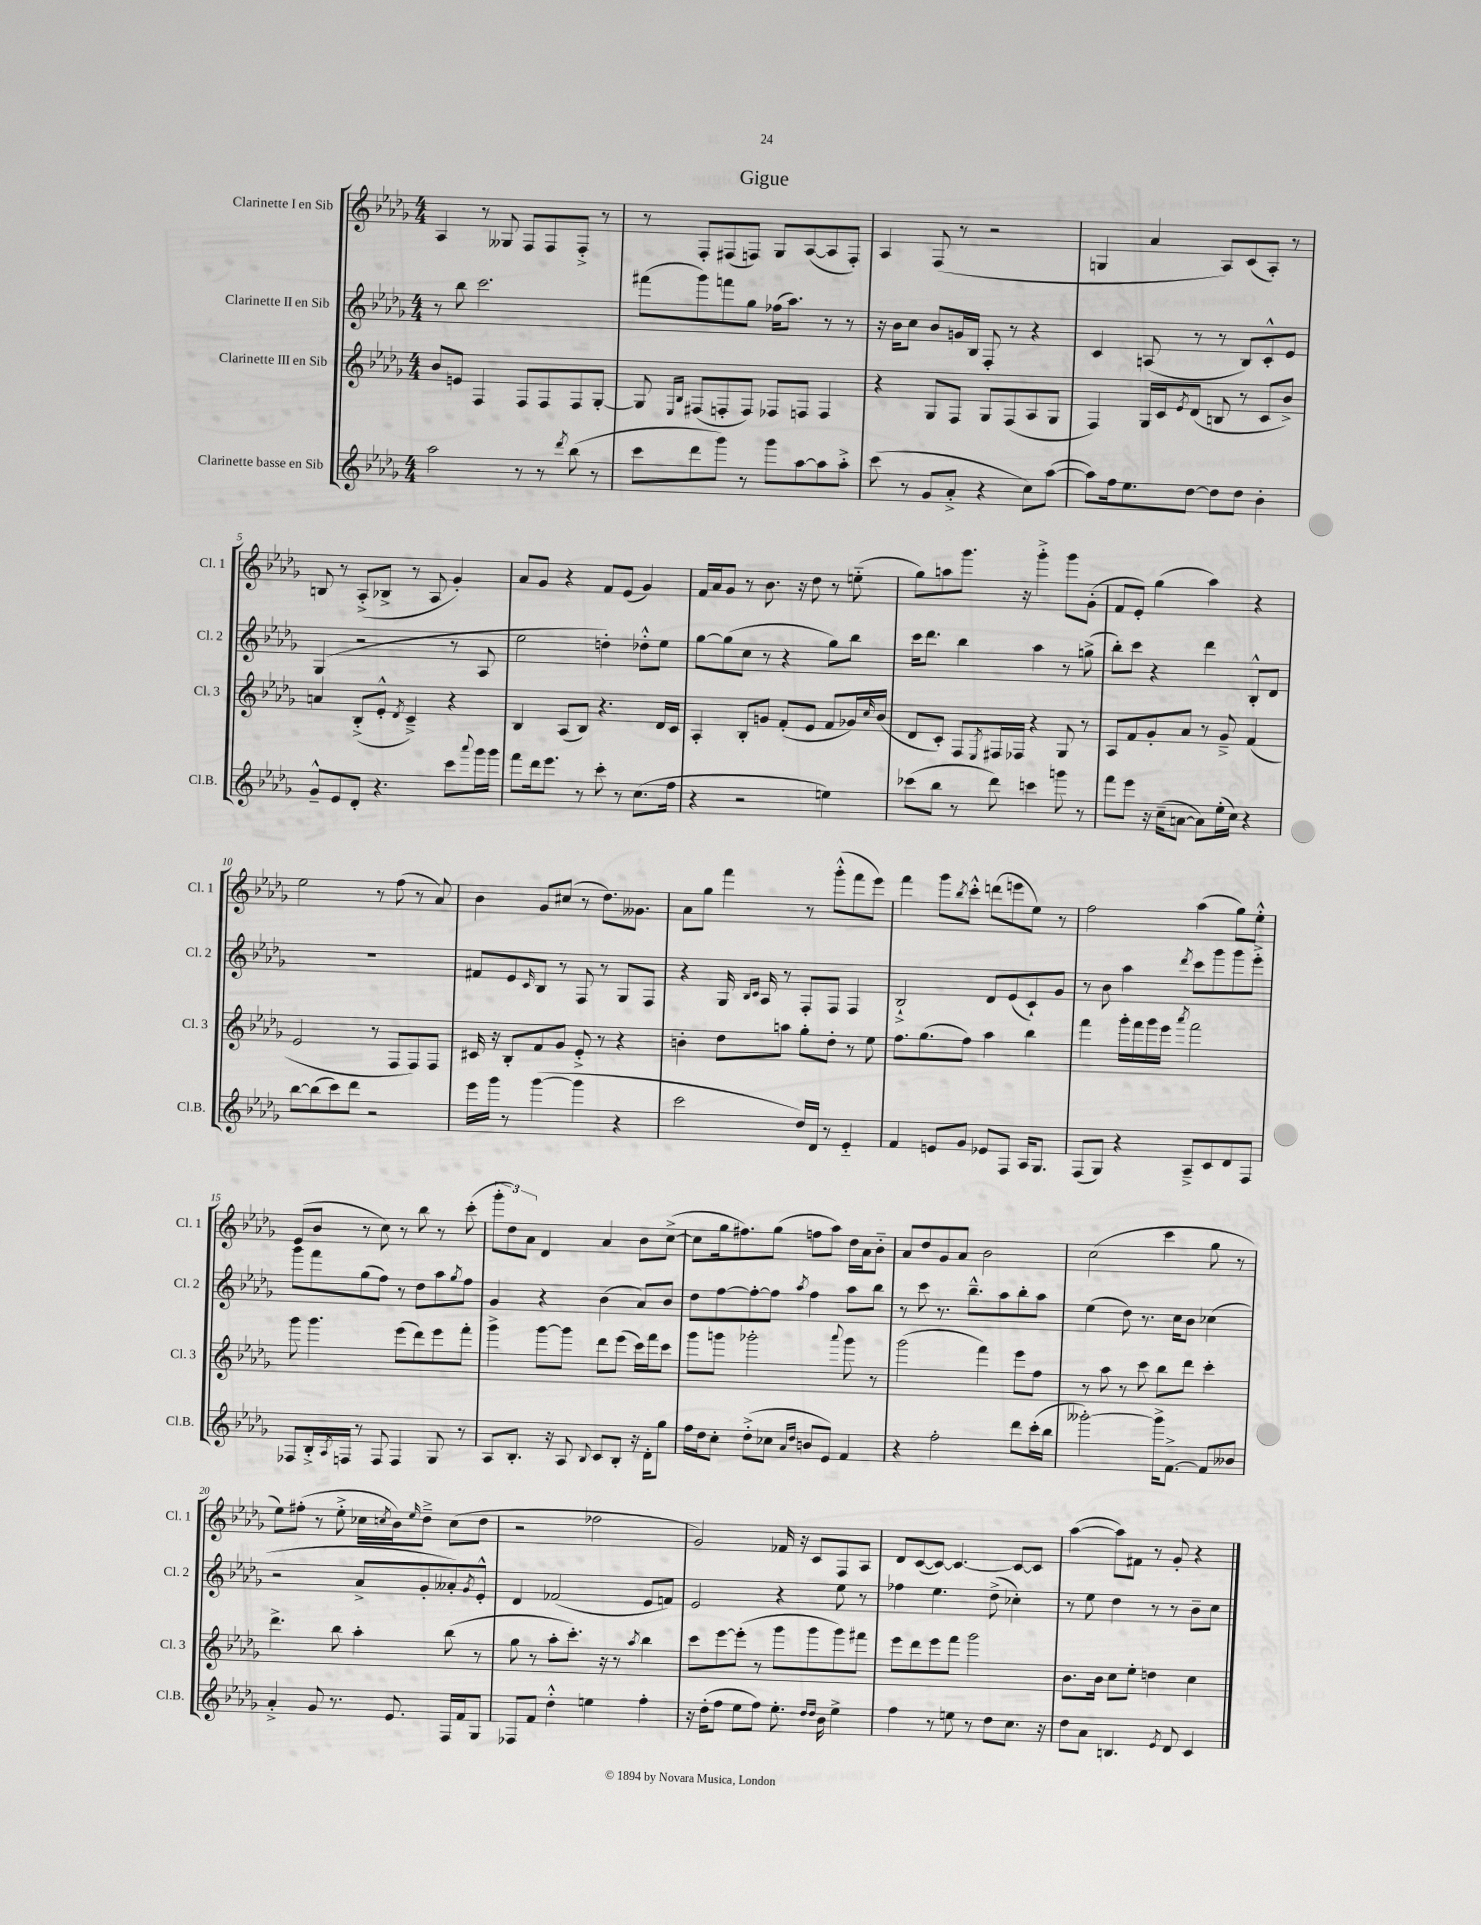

**kern	**kern	**kern	**kern
*staff4	*staff3	*staff2	*staff1
*clefG2	*clefG2	*clefG2	*clefG2
*k[b-e-a-d-g-]	*k[b-e-a-d-g-]	*k[b-e-a-d-g-]	*k[b-e-a-d-g-]
*M4/4	*M4/4	*M4/4	*M4/4
2aa-	8b-	8r	4A-
.	8e	8bb-	.
.	4F	2.ccc	8r
.	.	.	8G--
8r	8F	.	8F
8r	8F	.	8F
8qddd-	.	.	.
(8bb-	8F	.	8F'^
8r	[8G-'	.	8r
=	=	=	=
8ccc	8G-]	(8fff#	8r
.	16qqE-	.	.
.	16qqB-	.	.
8ddd-	(8F#	8ggg-)	8F'
8ggg-)	8F'	8fff	(8F#
8r	8F)	8gg-	8F)
8ggg-	8F-	(16ff-	8G-
.	.	8.aa-)	.
[8aa-	8F	.	([8A-
8aa-]	4F	8r	8A-]
8aa-'^	.	8r	8F')
=	=	=	=
(8ccc	4r	16r	4A-
.	.	16b-	.
8r	.	8cc	.
8g-	8G-	8b-	(8F
8a-'^	8F	16g	8r
.	.	16B-	.
4r	8G-	8F'	2r
.	(8F	8r	.
8cc)	8A-	4r	.
([8aa-	8G-	.	.
=	=	=	=
8aa-])	4F)	4c	4G
16ff	.	.	.
8.ee-	.	.	.
.	16G-	(8A	4a-
.	16c	.	.
.	8qe-	.	.
[8dd-	(8d-	8r	.
8dd-]	8B	8r	8A-)
8dd-	8r	8B-)	(8c
4b-'	8c	8c'^^	8A-')
.	8b-^)	8e-	8r
=	=	=	=
8g-~^^	4a	(4G-	8B
8e-	.	.	8r
8d-'	(8B-'^	2r	(8A-'^
4.r	8e-'^^	.	8B-^
.	8qd-	.	.
.	4c~^)	.	8r
.	.	.	8A-
8ccc	4r	8r	4g-')
8qqaaa-	.	.	.
16ggg-	.	8A-	.
16ggg-	.	.	.
=	=	=	=
8fff	4B-	2ee-	8a-
16ddd-	.	.	8g-
8.eee-	.	.	.
.	(8A-	.	4r
8r	8B-)	.	.
8ccc'	4.r	4dd')	8f
8r	.	.	(8e-
(8.cc	.	8dd-'^^	4g-)
.	16d-	8ee-	.
16ff	16c	.	.
=	=	=	=
4r	4A-'	[8gg-	16f
.	.	.	16a-
.	.	(8gg-]	8g-
2r	8B-'	8cc	8r
.	8g	8r	8.b-
.	(8f'	4r	.
.	.	.	16r
.	8e-	.	8dd-
4ee)	8f	8gg-)	8r
.	16g-)	8bb-	(8ee'~
.	16qqcc	.	.
.	(16b-	.	.
=	=	=	=
(8ccc-	8d-	16ccc	8gg-)
.	.	8.ddd-	.
8bb-	8c')	.	8aa
8r	8F	4bb-	8.ggg-
.	8qE-	.	.
8ddd-)	16F#	.	.
.	16F-	.	16r
4ccc	4r	4aa-	4ggg-'^
8ggg	8G-	8r	8ggg-
8r	8r	(8gg^	(8g-'
=	=	=	=
8fff	8A-	8bb-')	8f
8eee-	8f	8ccc	8e-')
16r	8g-'	4r	(4gg-
(16cc~	.	.	.
[8a	8a-	.	.
8a])	8r	4ddd-	4aa-)
(16ee-'	8g-~^	.	.
16cc)	.	.	.
4r	(4f	8B-'^^	4r
.	.	8d-	.
=	=	=	=
[8bb-	2e-	1r	2ee-
(8bb-]	.	.	.
8ccc)	.	.	.
8ddd-	.	.	.
2r	8r	.	8r
.	8F	.	(8ff
.	8F)	.	8r
.	8F	.	8a-)
=	=	=	=
16eee-	16c#	8f#	4b-
16ggg-	16r	.	.
8r	8B-'	8e-	.
.	.	16qqc	.
([4ggg-	8f	8B-	8g-
.	8g-	8r	(8cc#
4ggg-]	8e-'^	8F	8r
.	8r	8r	8.dd-)
4r	4r	8G-	.
.	.	.	8.g--
.	.	8F	.
=	=	=	=
2ccc	4b'	4r	8a-
.	.	.	8gg-
.	8dd-	16G-	4fff
.	.	16qqB-	.
.	.	16qqc	.
.	.	16A-	.
.	8aa	8r	.
16dd-)	8gg-'	8F'	8r
16d-	.	.	.
8r	8dd-'	8F	(8ggg-'^^
4e-'~	8r	4F	8fff
.	8ee-	.	8eee-)
=	=	=	=
4f	8.ff	2B-`^	4fff
.	(8.gg-	.	.
8e	.	.	8ggg-
.	.	.	8qbb-
8g-	8ff)	.	8ccc'^^
8e-	4aa-	8d-	(8ddd
8F	.	(8e-	8eee
16A-	4bb-	8c`)	8ee-)
8.G-	.	.	.
.	.	8g-	8r
=	=	=	=
(8F	4fff	8r	2ff
8G-)	.	8b-	.
4r	16ggg-'	4aa-	.
.	16fff	.	.
.	16ggg-	.	.
.	16eee-	.	.
.	8qaaa-	8qddd-	.
8A-~^	2fff	8ccc	(4aa-
8c	.	8ggg-	.
8d-	.	8ggg-	8gg-)
8F	.	8eee-'^	8ee-'^^
=	=	=	=
8F-	8ggg-	8ggg-	(8e-
16B-'^	4.ggg-	8fff	8b-
8qA-	.	.	.
16F	.	.	.
8r	.	(8gg-	8r
8F	.	8ff)	8cc)
4F	(8eee-	8r	8r
.	8ddd-)	8dd-	8bb-
8G-	8eee-	8aa-	8r
.	.	8qgg-	.
8r	8fff'	8ff	(8ccc'
=	=	=	=
8A-	4ggg-^	4g-	12ggg-'
.	.	.	12dd-)
8.B-'	.	.	.
.	.	.	12a-
.	[8ggg-	4r	4d-
16r	.	.	.
8A-	8ggg-]	.	.
8qqB-	.	.	.
8c	8ddd-	(4b-	4a-
8B-'	(8eee-	.	.
16r	16ccc)	8a-)	8b-
16d-'	16fff	.	.
8gg-	8ccc	8b-	([8cc^
=	=	=	=
16ff	8ggg-	8dd-	8cc]
16dd-	.	.	.
8cc'	8ggg	[8ff	16gg-
.	.	.	8.ff#)
(8dd-'^	2ggg-'	8ff'_	.
8cc-	.	8ff]	(8gg-
16qqa-	.	.	.
16qqdd-	.	8qaa-	.
8b	.	4ff	8ff
8e-)	.	.	8aa-)
.	8qqaaa-	.	.
4f	8ggg-	8aa-	16dd-
.	.	.	16a-
.	8r	8bb-	8b-'~
=	=	=	=
4r	(2ggg-	8r	8a-
.	.	8ccc	8dd-
2ff'	.	8.r	8g-
.	.	.	8a-
.	.	8.bb-~^^	.
.	4fff)	.	2b-
.	.	8aa-	.
8ddd-	8eee-	8bb-'	.
(16ccc'	8ff	8aa-	.
16bb-	.	.	.
=	=	=	=
[2ggg--')	8r	(4ee-	(2cc
.	8aa-	.	.
.	8r	8dd-)	.
.	8ccc	8.r	.
16ggg--^]	8bb-	.	4ccc
[8.f^	.	16cc	.
.	8ddd-	8b-	.
8f]	4ccc'	(4cc-	8gg-
8b--	.	.	8r
=	=	=	=
4a-'^	4.ddd-^	2r	8ee-)
.	.	.	(8ff#'
8g-	.	.	8r
8.r	8bb-	.	8ee-'^
.	4aa-'	8a-^	16cc-
.	.	.	8qcc
8.e-	.	.	16b-)
.	.	.	16qqee-
.	.	8g-'	8dd-~^
16F	(8bb-	8a--')	(8cc
16f	.	.	.
.	.	8qg-	.
8G-	8r	8e-'^^	8dd-
=	=	=	=
8F-	8gg-	4d-	2r
8f	8r	.	.
4dd-'^^	8aa-'	(2f-	.
.	8.ccc')	.	.
4ee	.	.	2ff-
.	16r	.	.
.	8r	.	.
.	8qaa-	.	.
4ff'	4bb-	8e-	.
.	.	8f)	.
=	=	=	=
16r	8ccc	2e-	2g-)
(16dd-'	.	.	.
8ff	[8eee-	.	.
8ee-	(8eee-']	.	.
8ff)	8r	.	.
8.ee-'	8ggg-	4r	16f-
.	.	.	16r
.	8ggg-	.	8c
16qqdd-	.	.	.
16qqdd-	.	.	.
16b-	.	.	.
4ee-^	8ggg-)	8ee-	8F
.	8fff#	8r	8A-
=	=	=	=
4ff	8eee-	4ff-	8d-
.	8ddd-	.	([8c
8r	8eee-	4.ee-	8c_)
8ee	8fff	.	4.c_
8r	2ggg-	.	.
8dd-	.	(8dd-^	.
8.cc	.	4cc-')	8c_
.	.	.	8c]
16r	.	.	.
=	=	=	=
8dd-	8.b-	8r	([4aa-
8a-	.	8ee-	.
.	16b-	.	.
4.B	8cc	4dd-	8aa-])
.	8ee-'	.	8f#
.	4dd	8r	8r
8qe-	.	.	.
8d-	.	8r	8g-'
4c	4cc	8b-~	4r
.	.	8cc	.
==	==	==	==
*-	*-	*-	*-
